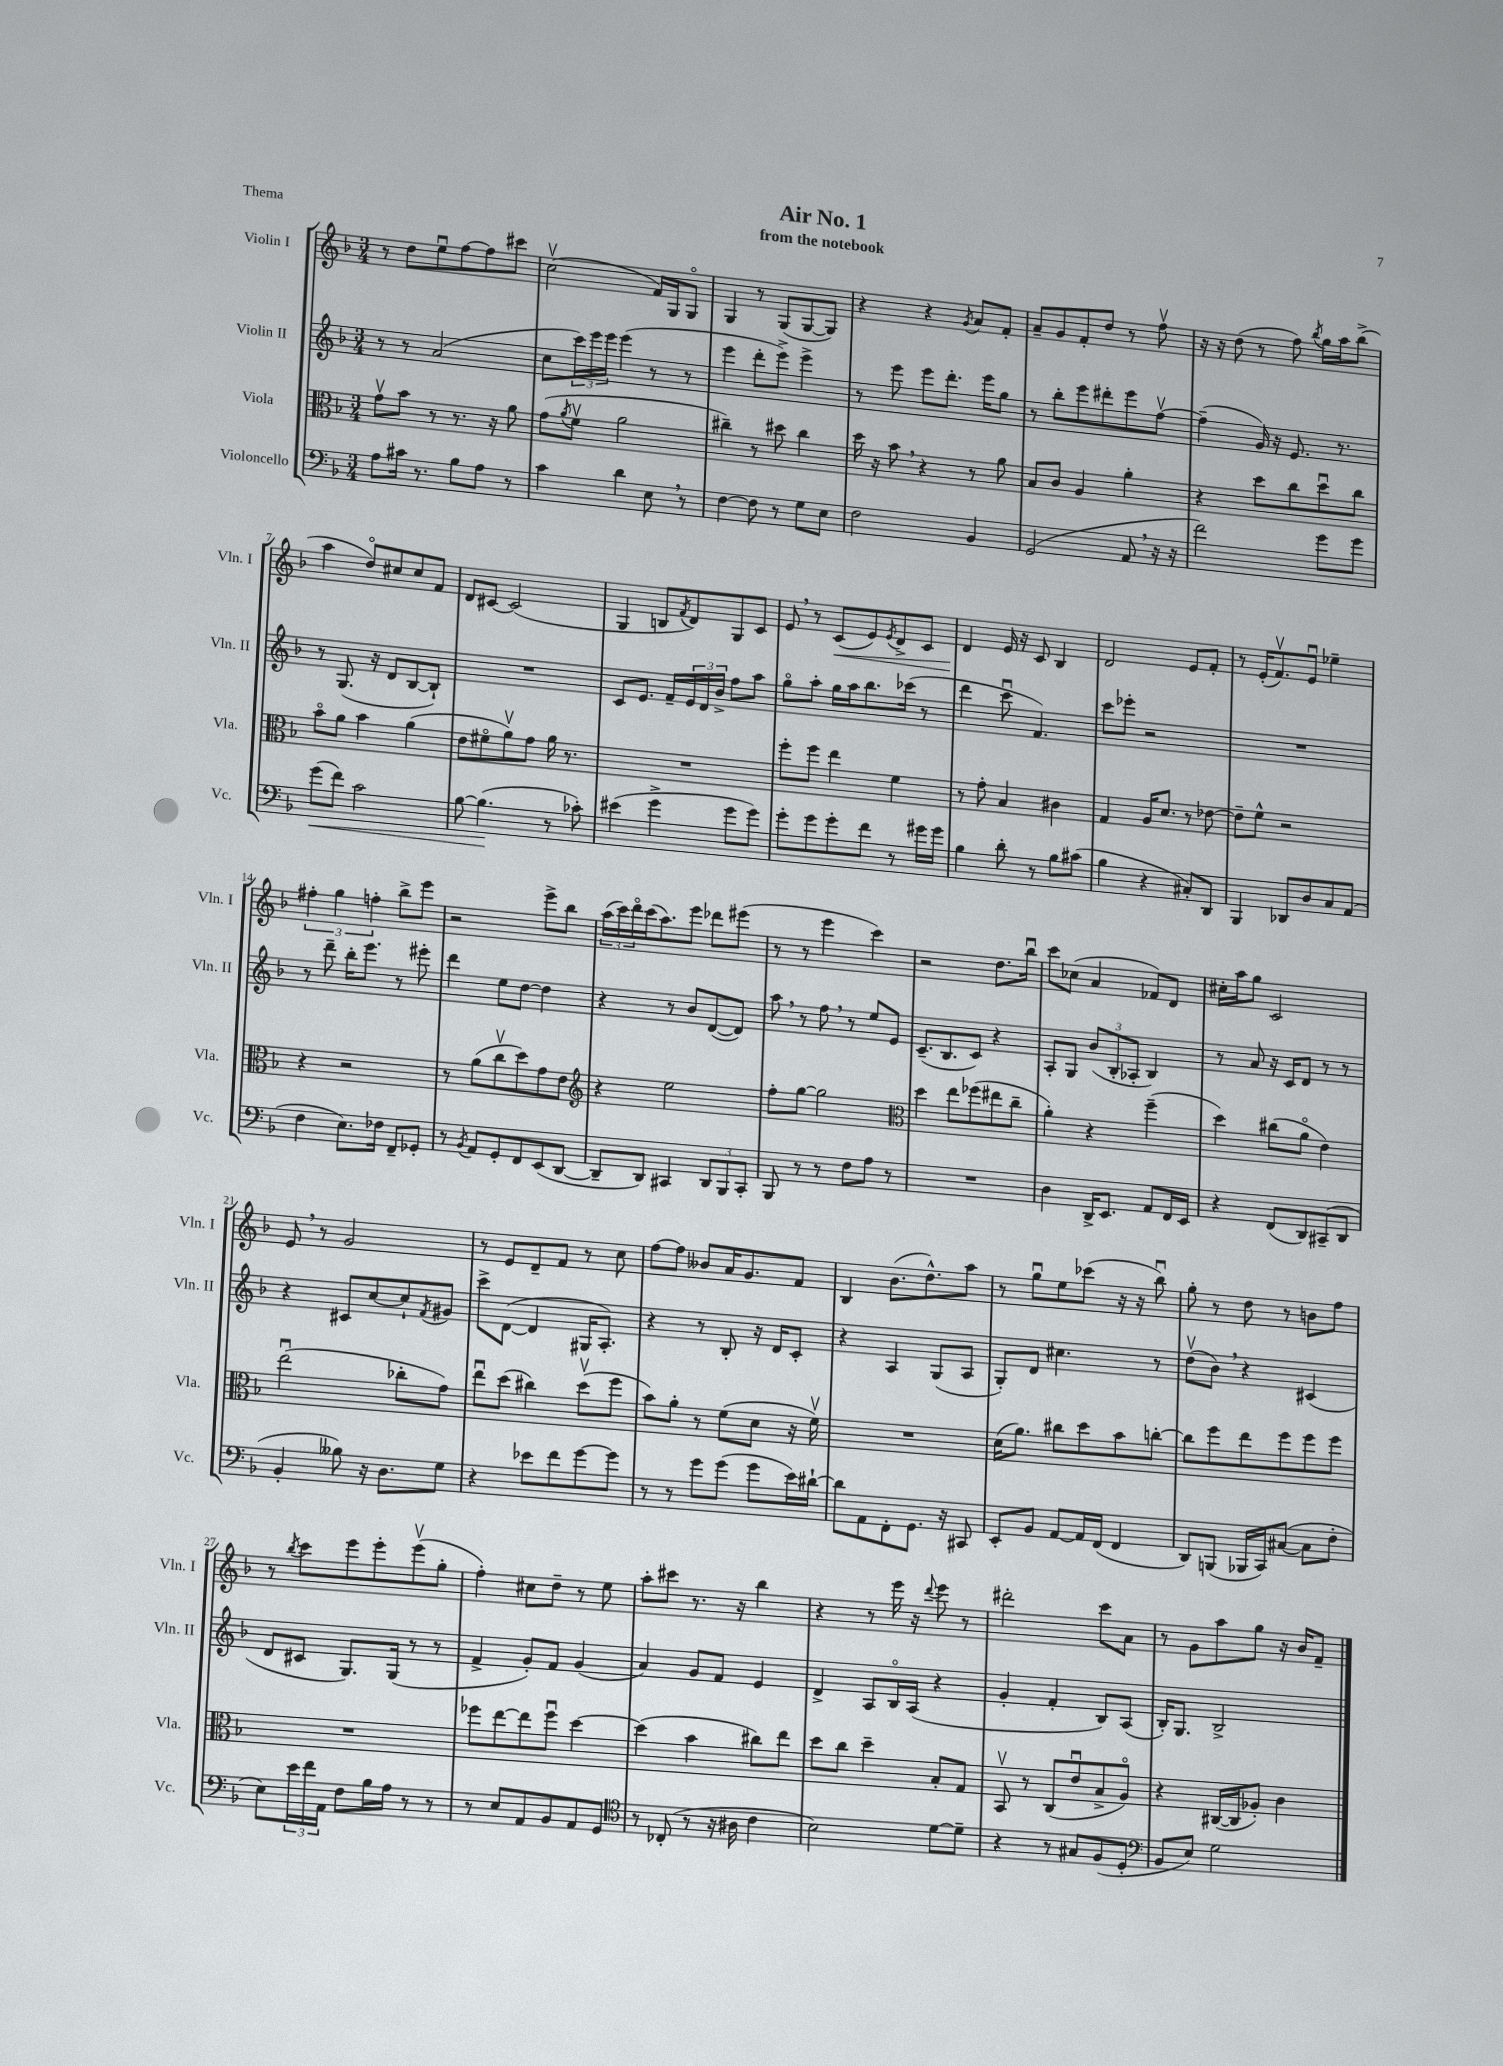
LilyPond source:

\header { title = "Air No. 1" subtitle = "from the notebook" piece = "Thema" }
<<
\new StaffGroup <<
\new Staff = "s0" \with { instrumentName = "Violin I" shortInstrumentName = "Vln. I" } {
    \clef treble \key f \major \numericTimeSignature \time 3/4
    r8 d''8 e''8\downbow f''8~ f''8 cis'''8 |
    c''2\upbow( f'16) g16 g8\flageolet |
    g4 r8 g8( g8~ g8) |
    r4 r4 \acciaccatura { g'8 } a'8 f'8-. |
    a'8-- g'8 f'8-. d''8 r8 f''8\upbow |
    r16 r16 d''8( r8 f''8) \acciaccatura { bes''8 } g''16 a''16 bes''8->( |
    a''4 d''8\flageolet) cis''8 cis''8 f'8 |
    d'8 cis'8~ cis'2( |
    g4 b8 \acciaccatura { f'8 } d'8) g8 c'8 |
    e'8 \breathe r8 c'8\<( e'8) \acciaccatura { e'8 } d'8-> c'8 |
    d'4\! e'16 r16 c'8 bes4 |
    d'2 e'8 f'8-. |
    r8 e'16-.( f'8.\upbow) e'8\downbow ees''4-- |
    \tuplet 3/2 { fis''4-. g''4 f''4-. } bes''8-> e'''8 |
    r2 e'''8-> bes''8 |
    \tuplet 3/2 { a''16( c'''16) d'''16\flageolet } c'''16( a''8.) e'''8 des'''8 eis'''8( |
    r8 r8 e'''4 c'''4) |
    r2 d''8. bes''16\downbow |
    c'''8 ces''8( a'4 fes'8) d'8 |
    cis''16-. a''16 g''8 c'2 |
    e'8 \breathe r8 g'2 |
    r8 e'8 d'8-- f'8 r8 c''8 |
    f''8~ f''8 beses'8 a'16 g'8. f'8 |
    bes4 bes'8.( d''8.-^) a''8 |
    r8 g''8\downbow e''8 ces'''8( r16 r16 bes''8\downbow) |
    g''8-. r8 d''8 r8 b'8 f''8 |
    r8 \acciaccatura { bes''8 } c'''8 e'''8 e'''8-. e'''8\upbow( g''8-. |
    f''4-.) cis''8 d''8-- r8 e''8 |
    a''8-. cis'''8 r8. r16 bes''4 |
    r4 r8 e'''16 r16 \appoggiatura { d'''8 } e'''8 r8 |
    dis'''2-. c'''8 a'8 |
    r8 g'8 a''8 g''8 r16 bes'16 f'8-- \bar "|." |
}
\new Staff = "s1" \with { instrumentName = "Violin II" shortInstrumentName = "Vln. II" } {
    \clef treble \key f \major \numericTimeSignature \time 3/4
    r8 r8 a'2( |
    c''8 \tuplet 3/2 { c'''16) e'''16 e'''16 } e'''4( r8 r8 |
    e'''4 d'''8-. e'''8->) e'''4-> |
    r8 e'''8 e'''8 d'''8.-. e'''16 g''8 |
    r8 bes''8-. e'''8 dis'''8-. e'''8 f''8~\upbow |
    f''4--( g'16) r16 e'8. r8. |
    r8 g8.( r16 d'8 bes8~ bes8-!) |
    R2. |
    c'8 e'8. f'16-- \tuplet 3/2 { e'16 d'16 bes'16-> } f''8 a''8 |
    g''8\flageolet a''8-. g''16 a''16 bes''8. ces'''16( r8 |
    d'''4 c'''8\downbow f'4.) |
    c'''8 ees'''8-. r2 |
    R2. |
    r8 d'''8-- bes''16-. e'''8. r8 eis'''8-. |
    d'''4 e''8 d''8~ d''4 |
    r4 r8 bes'8 d'8~( d'8) |
    a''8 \breathe r8 f''8 \breathe r8 e''8 e'8 |
    c'8.--( bes8. c'8) r4 |
    a8-. g8 \tuplet 3/2 { bes'8( bes8-. aes8-. } bes4) |
    r8 a'8 r16 c'16 d'8 r8 r8 |
    r4 cis'8 c''8~ c''8-! \acciaccatura { f'8 } gis'8 |
    c'''8-> d'8~( d'4 gis16 a8.-.) |
    r4 r8 bes8-. r16 d'16 c'8-. |
    r4 a4 g8( a8 |
    g8-.) d'8 cis''4. r8 |
    d''8\upbow( bes'8) \breathe r4 cis'4( |
    d'8 cis'8 g8.) g16( r8 r8 |
    f'4-> g'8-.) f'8 g'4( |
    a'4) g'8 f'8 e'4 |
    d'4-> a8 bes16\flageolet a16( r4 |
    g'4-. f'4-. bes8) a8( |
    bes16-.) g8. bes2-> \bar "|." |
}
\new Staff = "s2" \with { instrumentName = "Viola" shortInstrumentName = "Vla." } {
    \clef alto \key f \major \numericTimeSignature \time 3/4
    g'8\upbow bes'8 r8 r8. r16 a'8 |
    g'8( \acciaccatura { a'8 } f'8\upbow a'2 |
    cis''4--) r8 dis''8 cis''4 |
    d''16 r16 bes'8 \breathe r4 r8 a'8 |
    bes8 c'8 a4 a'4-. |
    r4 d''8 c''8 d''8\downbow c''8 |
    bes'8\flageolet a'8 bes'4 a'4( |
    e'8 fis'8\flageolet a'8\upbow) g'8 a'16 r8. |
    R2. |
    f''8-. f''8 e''4 f'4 |
    r8 g'8-. bes4 cis'4 |
    g4 a16 d'8. r8 ees'8~ |
    ees'8-- f'8-^ r2 |
    r4 r2 |
    r8 a'8( c''8\upbow d''8) g'8 e'8 |
    \clef treble r4 e''2 |
    f''8-. g''8~ g''2 |
    \clef alto d''4 e''8 fes''8( eis''8 c''8-- |
    a'4-.) r4 f''4--( |
    d''4) cis''8( a'8\flageolet e'4) |
    e''2\downbow( ces''8-. g'8) |
    e''8\downbow d''8( cis''4) d''8\upbow( f''8 |
    bes'8) a'8-. r8 f'8( d'8 r16 f'16\upbow) |
    R2. |
    d'16( a'8.) cis''8 d''8 bes'8 c''8~-. |
    c''8 f''8 e''8 f''8 f''8 f''8 |
    R2. |
    fes''8 e''8~ e''8 fes''8\downbow d''4~ |
    d''4( bes'4 cis''8) e''8 |
    d''8 c''8 d''4-- bes8-. g8 |
    bes,8\upbow r8 c8( e'8\downbow bes8-> a8\flageolet) |
    r4 cis16~( cis16 aes8-.) c'4 \bar "|." |
}
\new Staff = "s3" \with { instrumentName = "Violoncello" shortInstrumentName = "Vc." } {
    \clef bass \key f \major \numericTimeSignature \time 3/4
    a8 cis'16 r8. bes8 a8 r8 |
    c'4 d'4 e8 \breathe r8 |
    f4~ f8 r8 g8 e8 |
    f2 bes,4 |
    g,2( a,8 \breathe r16 r16 |
    f'2) g'8 g'8 |
    g'8\<( f'8) c'2 |
    bes8~ bes4.\!( r8 ces'8-.) |
    eis'4( g'4-> g'8 g'8) |
    g'8-. g'8 g'8-. f'8 r8 gis'16 gis'16 |
    bes4 d'8-. r8 bes8 cis'8( |
    bes4 r4 cis8-.) d,8 |
    bes,,4 des,8 d8 c8 a,8( |
    f4 e8.) fes16 f,8-- ges,8-. |
    r8 \acciaccatura { bes,8 } a,8 g,8-. f,8 e,8( d,8~ |
    d,8-- d,8) cis,4 \tuplet 3/2 { d,8 bes,,8 cis,8-. } |
    bes,,8 r8 r8 f8 a8 r8 |
    R2. |
    d4 d,16-> e,8. a,8 f,16 e,16 |
    r4 f,8( d,8) cis,8--( d,8 |
    bes,4-. beses8) r16 d8. g8 |
    r4 ees'8 f'8 g'8~ g'8 |
    r8 r8 g'8 g'8( g'8 e'16) dis'16~-! |
    dis'8 a,8 f,8-. g,8. r16 cis,8 |
    e,8-. bes,8 a,8~ a,16 f,16( f,4 |
    d,8) b,,8( bes,,16 c,16) cis8~( cis8 f8-. |
    e8) \tuplet 3/2 { e'16 f'16 a,16 } f8 bes16 a16 r8 r8 |
    r8 e8 a,8 bes,8 a,8 g,8 |
    \clef tenor r8 ces8-.( r8 r16 ais16 c'4 |
    bes2) d'8~ d'8-- |
    r4 r8 gis8 f8( d8-. |
    \clef bass bes,8 e8) g2 \bar "|." |
}
>>
>>
